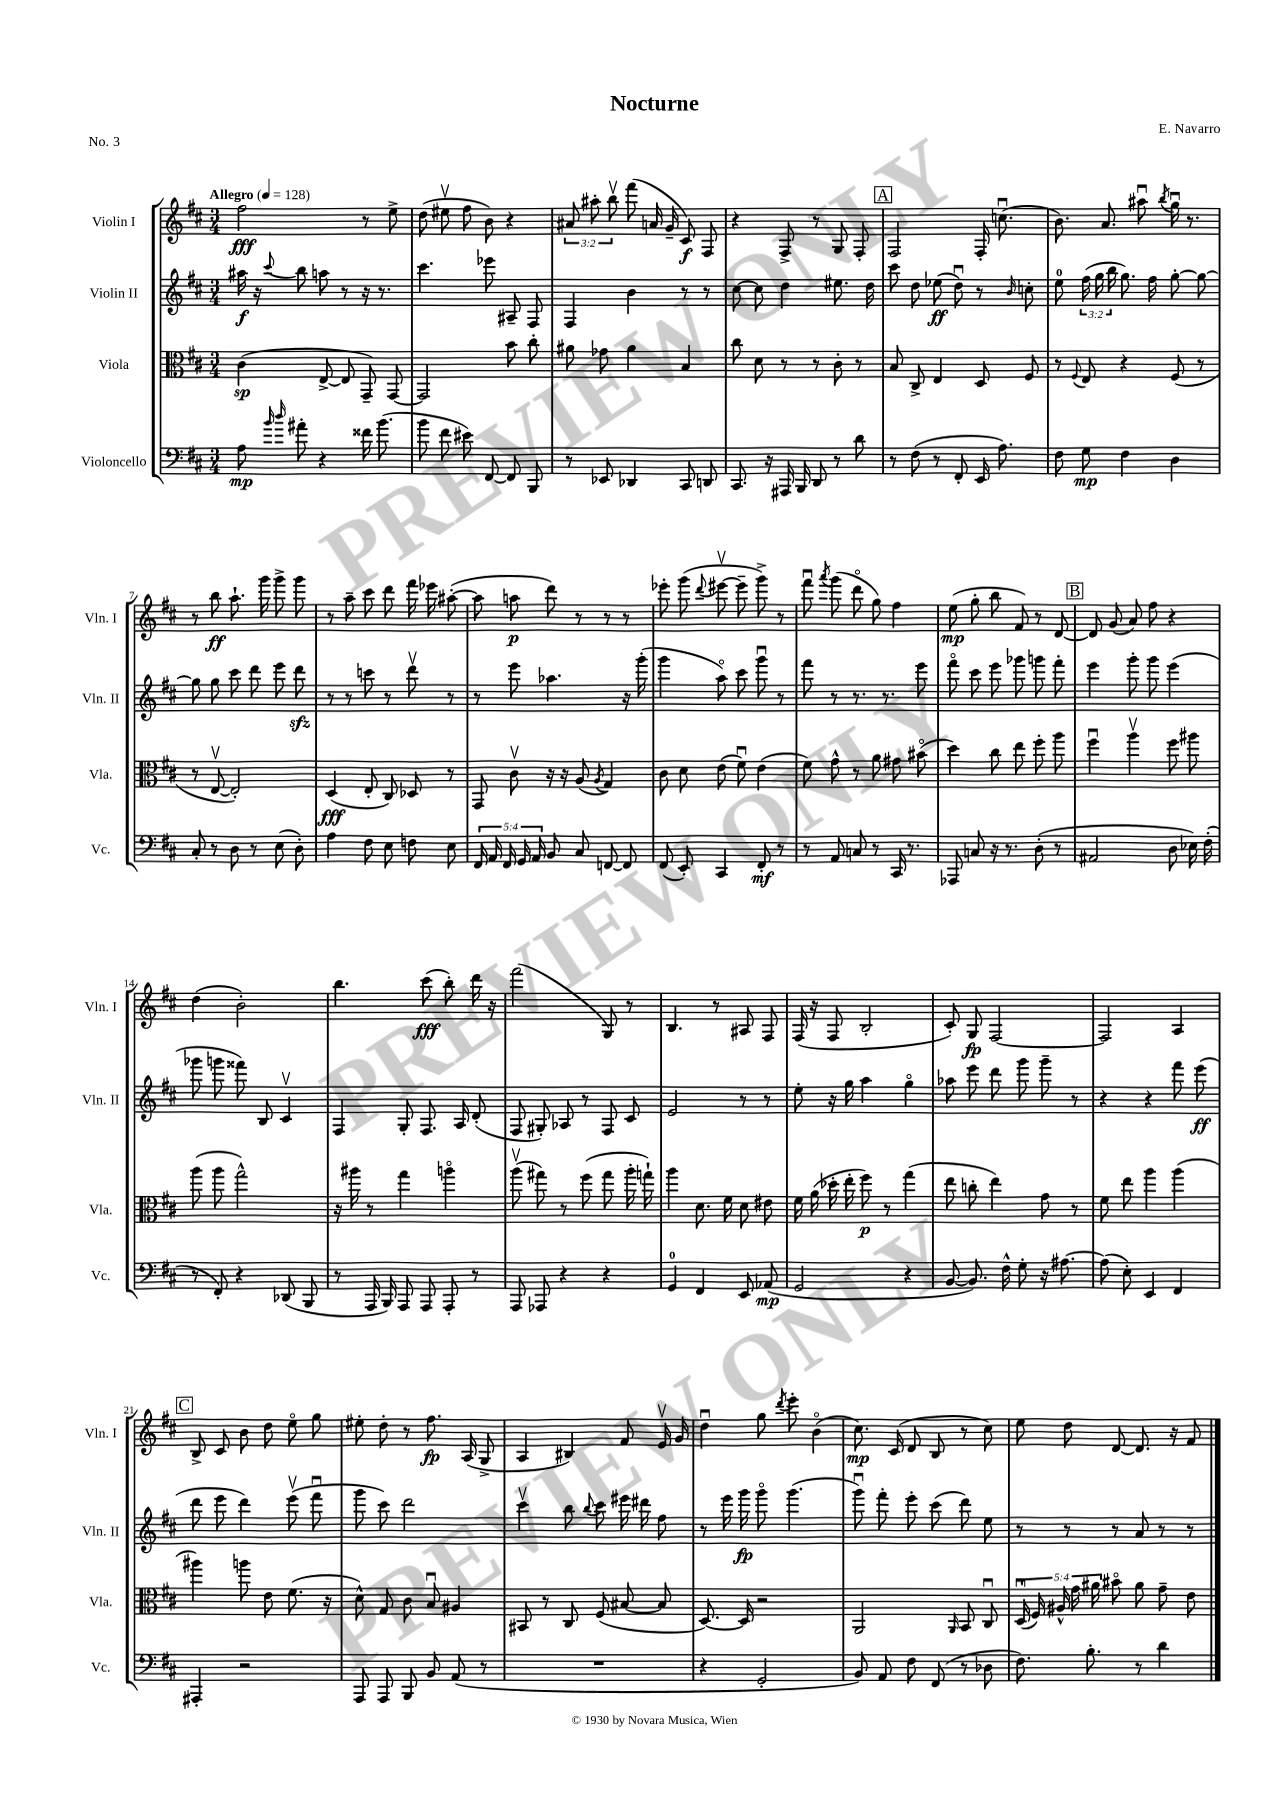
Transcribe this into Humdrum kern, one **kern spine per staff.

**kern	**dynam	**kern	**dynam	**kern	**dynam	**kern	**dynam
*part4	*part4	*part3	*part3	*part2	*part2	*part1	*part1
*staff4	*staff4	*staff3	*staff3	*staff2	*staff2	*staff1	*staff1
*I"Violoncello	*	*I"Viola	*	*I"Violin II	*	*I"Violin I	*
*I'Vc.	*	*I'Vla.	*	*I'Vln. II	*	*I'Vln. I	*
*clefF4	*	*clefC3	*	*clefG2	*	*clefG2	*
*k[f#c#]	*	*k[f#c#]	*	*k[f#c#]	*	*k[f#c#]	*
*M3/4	*	*M3/4	*	*M3/4	*	*M3/4	*
*MM128	*	*MM128	*	*MM128	*	*MM128	*
=1	=1	=1	=1	=1	=1	=1	=1
!	!	!	!	!	!	!LO:TX:a:B:t=Allegro	!
8A\	mp	(4c#\	sp	16aa#X\	f	2ff#\	fff
.	.	.	.	16r	.	.	.
16qqb/	.	.	.	.	.	.	.
16qqdd/	.	.	.	8qqccc#/	.	.	.
8a#X'\	.	.	.	8bb\	.	.	.
4r	.	[8E^/	.	8aan\	.	.	.
.	.	8E/]	.	8r	.	.	.
16f##X\	.	8GG~/)	.	16r	.	8r	.
(8.b\	.	.	.	8.r	.	.	.
.	.	[8GG/	.	.	.	8ee^\	.
=2	=2	=2	=2	=2	=2	=2	=2
8b\	.	2GG/]	.	4.ccc#\	.	(8dd\	.
8f#\	.	.	.	.	.	8ee#Xv\	.
8e#X\)	.	.	.	.	.	8ff#\	.
[8FF#/	.	.	.	8eee-X\	.	8b\)	.
8FF#/]	.	8b\	.	8A#X~/	.	4r	.
8BBB/	.	8cc#'\	.	8F#/	.	.	.
=3	=3	=3	=3	=3	=3	=3	=3
8r	.	8a#X\	.	4F#/	.	12a#X/	.
.	.	.	.	.	.	12aa#X'\	.
8EE-X/	.	8g-X\	.	.	.	.	.
.	.	.	.	.	.	12bbv\	.
4DD-X/	.	4a#\	.	4b\	.	(8fff#\	.
.	.	.	.	.	.	16an/	.
.	.	.	.	.	.	16g~/	.
8CC#/	.	4B/	.	8r	.	8c#/)	f
8DDn/	.	.	.	8r	.	8F#/	.
=4	=4	=4	=4	=4	=4	=4	=4
8.CC#/	.	8cc#\	.	[8cc#\	.	4r	.
.	.	8d\	.	8cc#\]	.	.	.
16r	.	.	.	.	.	.	.
16AAA#X/	.	8r	.	4dd\	.	8F#^/	.
16BBB/	.	.	.	.	.	.	.
8DD/	.	8r	.	.	.	8r	.
8r	.	8c#'\	.	8.ee#X\	.	8G/	.
8d\	.	8r	.	.	.	8F#'/	.
.	.	.	.	16dd\	.	.	.
!!LO:REH:place=s1:t=A
=5	=5	=5	=5	=5	=5	=5	=5
8r	.	8B/	.	8ccc#\	.	2F#/	.
(8F#\	.	8C#^/	.	8dd\	.	.	.
8r	.	4E/	.	(8ee-X\	ff	.	.
8FF#'/	.	.	.	8ddu\)	.	.	.
16EE/	.	8D/	.	8r	.	16F#'/	.
8.A\)	.	.	.	.	.	(8.ccnu\	.
.	.	.	.	16qqb/	.	.	.
.	.	8F#/	.	8ccn'\	.	.	.
=6	=6	=6	=6	=6	=6	=6	=6
8F#\	.	8r	.	8ee\	.	8.b\)	.
.	.	8qqF#/	.	.	.	.	.
8G\	mp	8E/	.	(24ff#\	.	.	.
.	.	.	.	24gg\	.	.	.
.	.	.	.	.	.	8.a/	.
.	.	.	.	24bb\	.	.	.
4F#\	.	4r	.	8.gg\)	.	.	.
.	.	.	.	.	.	8aa#Xu\	.
.	.	.	.	16ff#\	.	.	.
.	.	.	.	.	.	8qbb/	.
4D\	.	(8F#/	.	[8gg'\	.	16ggu\	.
.	.	.	.	.	.	8.r	.
.	.	8r	.	8gg\_	.	.	.
!!LO:LB:g=z
=7	=7	=7	=7	=7	=7	=7	=7
8C#'/	.	8r	.	8gg\]	.	8r	.
8r	.	[8Ev/	.	8gg\	.	8bb\	ff
8D\	.	2E'/])	.	8ccc#\	.	8.aa`\	.
8r	.	.	.	8ddd\	.	.	.
.	.	.	.	.	.	16ggg\	.
(8E\	.	.	.	8eee\	.	8ggg^\	.
8D'\)	.	.	.	8dddzz\	.	8ggg\	.
=8	=8	=8	=8	=8	=8	=8	=8
4A\	.	(4D/	fff	8r	.	8r	.
.	.	.	.	8r	.	8aa~\	.
8F#\	.	8E'/	.	8cccn\	.	8ccc#\	.
8E\	.	8C#/)	.	8r	.	8ddd\	.
8Fn\	.	8D-X/	.	8dddv\	.	16fff#\	.
.	.	.	.	.	.	16eee-X\	.
8E\	.	8r	.	8r	.	([8aa#X'\	.
=9	=9	=9	=9	=9	=9	=9	=9
20FF#/	.	8GG/	.	8r	.	8aa#\]	.
20AA/	.	.	.	.	.	.	.
20FF#/	.	.	.	.	.	.	.
.	.	8c#v\	.	8eee\	.	8aan\	p
20GG/	.	.	.	.	.	.	.
20AA/	.	.	.	.	.	.	.
8BB/	.	16r	.	4.aa-X\	.	8ddd\)	.
.	.	16r	.	.	.	.	.
8C#/	.	(8A/	.	.	.	8r	.
.	.	8qA/	.	.	.	.	.
[8FFn/	.	4G/)	.	.	.	8r	.
8FF/]	.	.	.	16r	.	8r	.
.	.	.	.	(16ggg'\	.	.	.
=10	=10	=10	=10	=10	=10	=10	=10
(8FF#/	.	8c#\	.	4ggg\	.	8eee-X'\	.
8EE'/)	.	8d\	.	.	.	(8ggg\	.
.	.	.	.	.	.	8qqddd/	.
4CC#/	.	(8e\	.	8aa\)	.	[8eee#Xv\	.
.	.	8f#u\)	.	8ccc#\	.	8eee#~\]	.
8FF#'/	mf	(4e\	.	8gggu\	.	8ggg^\)	.
8r	.	.	.	8r	.	8r	.
=11	=11	=11	=11	=11	=11	=11	=11
8r	.	8f#\)	.	8fff#\	.	8fff#u\	.
.	.	.	.	.	.	8qaaa/	.
8AA/	.	8g^^\	.	8r	.	(8ggg\	.
8Cn/	.	8r	.	8.r	.	8ddd\	.
8r	.	8a\	.	.	.	8gg\)	.
.	.	.	.	8.r	.	.	.
16CC#/	.	8g#X\	.	.	.	4ff#\	.
8.r	.	.	.	.	.	.	.
.	.	(8b#X\	.	8eee\	.	.	.
=12	=12	=12	=12	=12	=12	=12	=12
8AAA-X/	.	4dd\)	.	8fff#\	.	(8ee\	mp
8Cn/	.	.	.	8ccc#\	.	8gg'\	.
16r	.	8cc#\	.	8eee\	.	8bb\	.
8.r	.	.	.	.	.	.	.
.	.	8ee\	.	8ggg-X\	.	8f#/)	.
(8D'\	.	8ff#'\	.	8gggn\	.	8r	.
8r	.	8aa\	.	8fff#'\	.	[8d/	.
!!LO:REH:place=s1:t=B
=13	=13	=13	=13	=13	=13	=13	=13
2AA#X/	.	4ff#u\	.	4eee\	.	8d/]	.
.	.	.	.	.	.	(8g/	.
.	.	4aav\	.	8ggg'\	.	8a/)	.
.	.	.	.	8ggg\	.	8ff#\	.
8D\	.	8ff#\	.	(4eee\	.	4r	.
16E-X\)	.	8aa#X\	.	.	.	.	.
(16F#'\	.	.	.	.	.	.	.
!!LO:LB:g=z
=14	=14	=14	=14	=14	=14	=14	=14
8r	.	(8aa\	.	8ggg-X\	.	(4dd\	.
8FF#'/)	.	8aa\	.	8gggn\	.	.	.
4r	.	2gg^^\)	.	8fff##X\)	.	2b'\)	.
.	.	.	.	8B/	.	.	.
(8DD-X/	.	.	.	4c#v/	.	.	.
8BBB/	.	.	.	.	.	.	.
=15	=15	=15	=15	=15	=15	=15	=15
8r	.	16r	.	4F#/	.	4.bb\	.
.	.	16aa#X\	.	.	.	.	.
16AAA/	.	8r	.	.	.	.	.
16BBB/)	.	.	.	.	.	.	.
8AAA/	.	4gg\	.	8G'/	.	.	.
8AAA/	.	.	.	8.F#/	.	(8ccc#\	fff
8AAA'/	.	4aan\	.	.	.	8bb'\)	.
.	.	.	.	16A/	.	.	.
8r	.	.	.	(8d'/	.	16ddd\	.
.	.	.	.	.	.	16r	.
=16	=16	=16	=16	=16	=16	=16	=16
8AAA/	.	(8aav\	.	8F#/	.	(2fff#\	.
8AAA-X/	.	8gg#X\)	.	8G#X'/)	.	.	.
4r	.	8r	.	8A-X/	.	.	.
.	.	(8ff#\	.	8r	.	.	.
4r	.	8gg#\	.	8F#/	.	8G/)	.
.	.	16aa'\	.	8c#/	.	8r	.
.	.	16ggn`\)	.	.	.	.	.
=17	=17	=17	=17	=17	=17	=17	=17
4GG/	.	4aa\	.	2e/	.	4.B/	.
4FF#/	.	8.d\	.	.	.	.	.
.	.	.	.	.	.	8r	.
.	.	16f#\	.	.	.	.	.
8EE/	.	8d\	.	8r	.	8A#X/	.
(8AA-X/	mp	8e#X\	.	8r	.	8F#/	.
=18	=18	=18	=18	=18	=18	=18	=18
2GG/	.	16f#\	.	8ee'\	.	(16F#/	.
.	.	(16a\	.	.	.	16r	.
.	.	16dd-X'\	.	16r	.	8F#/	.
.	.	16ee'\	.	16gg\	.	.	.
.	.	8ff#\)	p	4aa\	.	2B'/	.
.	.	8r	.	.	.	.	.
4r	.	(4gg\	.	4gg\	.	.	.
=19	=19	=19	=19	=19	=19	=19	=19
[8BB/	.	8ee\	.	8aa-X\	.	8c#'/)	.
8.BB/])	.	8ccn'\	.	8eee\	.	8G/	fp
.	.	4ee\)	.	8ddd\	.	[2F#/	.
16F#^^\	.	.	.	.	.	.	.
8G'\	.	.	.	8ggg\	.	.	.
16r	.	8g\	.	8ggg~\	.	.	.
[8.A#X\	.	.	.	.	.	.	.
.	.	8r	.	8r	.	.	.
=20	=20	=20	=20	=20	=20	=20	=20
(8A#\]	.	8f#\	.	4r	.	2F#/]	.
8E'\)	.	8ee\	.	.	.	.	.
4EE/	.	4aa\	.	4r	.	.	.
4FF#/	.	(4aa\	.	8fff#\	.	4A/	.
.	.	.	.	(8eee\	ff	.	.
!!LO:LB:g=z
!!LO:REH:place=s1:t=C
=21	=21	=21	=21	=21	=21	=21	=21
4AAA#X'/	.	4aa#X\)	.	8ddd\	.	8B^/	.
.	.	.	.	8eee\	.	8c#/	.
2r	.	8aan\	.	4ddd\)	.	8b\	.
.	.	8e\	.	.	.	8dd\	.
.	.	(8.f#\	.	(8eeev\	.	8ee\	.
.	.	.	.	8fff#u\	.	8gg\	.
.	.	16r	.	.	.	.	.
=22	=22	=22	=22	=22	=22	=22	=22
8AAA/	.	8d^^\)	.	8ggg\	.	8ee#X'\	.
8AAA/	.	8G/	.	8ccc#\)	.	8dd'\	.
8BBB/	.	8c#\	.	2ddd\	.	8r	.
8BB/	.	8Bu/	.	.	.	8.ff#\	fp
(8AA/	.	4A#X/	.	.	.	.	.
.	.	.	.	.	.	(16A/	.
8r	.	.	.	.	.	8G^/	.
=23	=23	=23	=23	=23	=23	=23	=23
2.r	.	8BB#X/	.	4ccc#v\	.	4A/	.
.	.	8r	.	.	.	.	.
.	.	8C#/	.	8bb\	.	4B#X/)	.
.	.	.	.	8qqbb/	.	.	.
.	.	(8F#/	.	8ccc#\	.	.	.
.	.	[8B#X/	.	16eee#X\	.	8f#/	.
.	.	.	.	16ddd#X\	.	.	.
.	.	8B#/]	.	8ff#\	.	16ev/	.
.	.	.	.	.	.	16g/	.
=24	=24	=24	=24	=24	=24	=24	=24
4r	.	[8.D/)	.	8r	.	4ddu\	.
.	.	.	.	16eee\	.	.	.
.	.	16D/]	.	16ggg\	fp	.	.
2GG'/	.	2r	.	8ggg\	.	8gg\	.
.	.	.	.	.	.	8qddd/	.
.	.	.	.	(4.ggg\	.	8eee'\	.
.	.	.	.	.	.	(4b\	.
=25	=25	=25	=25	=25	=25	=25	=25
8BB/)	.	2AA/	.	8gggu\)	.	8.cc#\)	mp
8AA/	.	.	.	8fff#'\	.	.	.
.	.	.	.	.	.	(16c#/	.
8F#\	.	.	.	8eee'\	.	8d/	.
(8FF#/	.	.	.	(8ccc#\	.	8B/	.
.	.	16qqAA/	.	.	.	.	.
8r	.	8BB/	.	8ddd\)	.	8r	.
8D-X\	.	8C#u/	.	8ee\	.	8cc#\)	.
=26	=26	=26	=26	=26	=26	=26	=26
8.F#\)	.	(20Du/	.	8r	.	8ee\	.
.	.	20F#/)	.	.	.	.	.
.	.	20A#X^^/	.	.	.	.	.
.	.	.	.	8r	.	8dd\	.
.	.	20g\	.	.	.	.	.
8.B'\	.	.	.	.	.	.	.
.	.	20a#X\	.	.	.	.	.
.	.	8b#X\	.	8r	.	[8d/	.
8r	.	8a#\	.	8a/	.	8.d/]	.
4d\	.	8g~\	.	8r	.	.	.
.	.	.	.	.	.	16r	.
.	.	8e\	.	8r	.	8f#/	.
==	==	==	==	==	==	==	==
*-	*-	*-	*-	*-	*-	*-	*-
